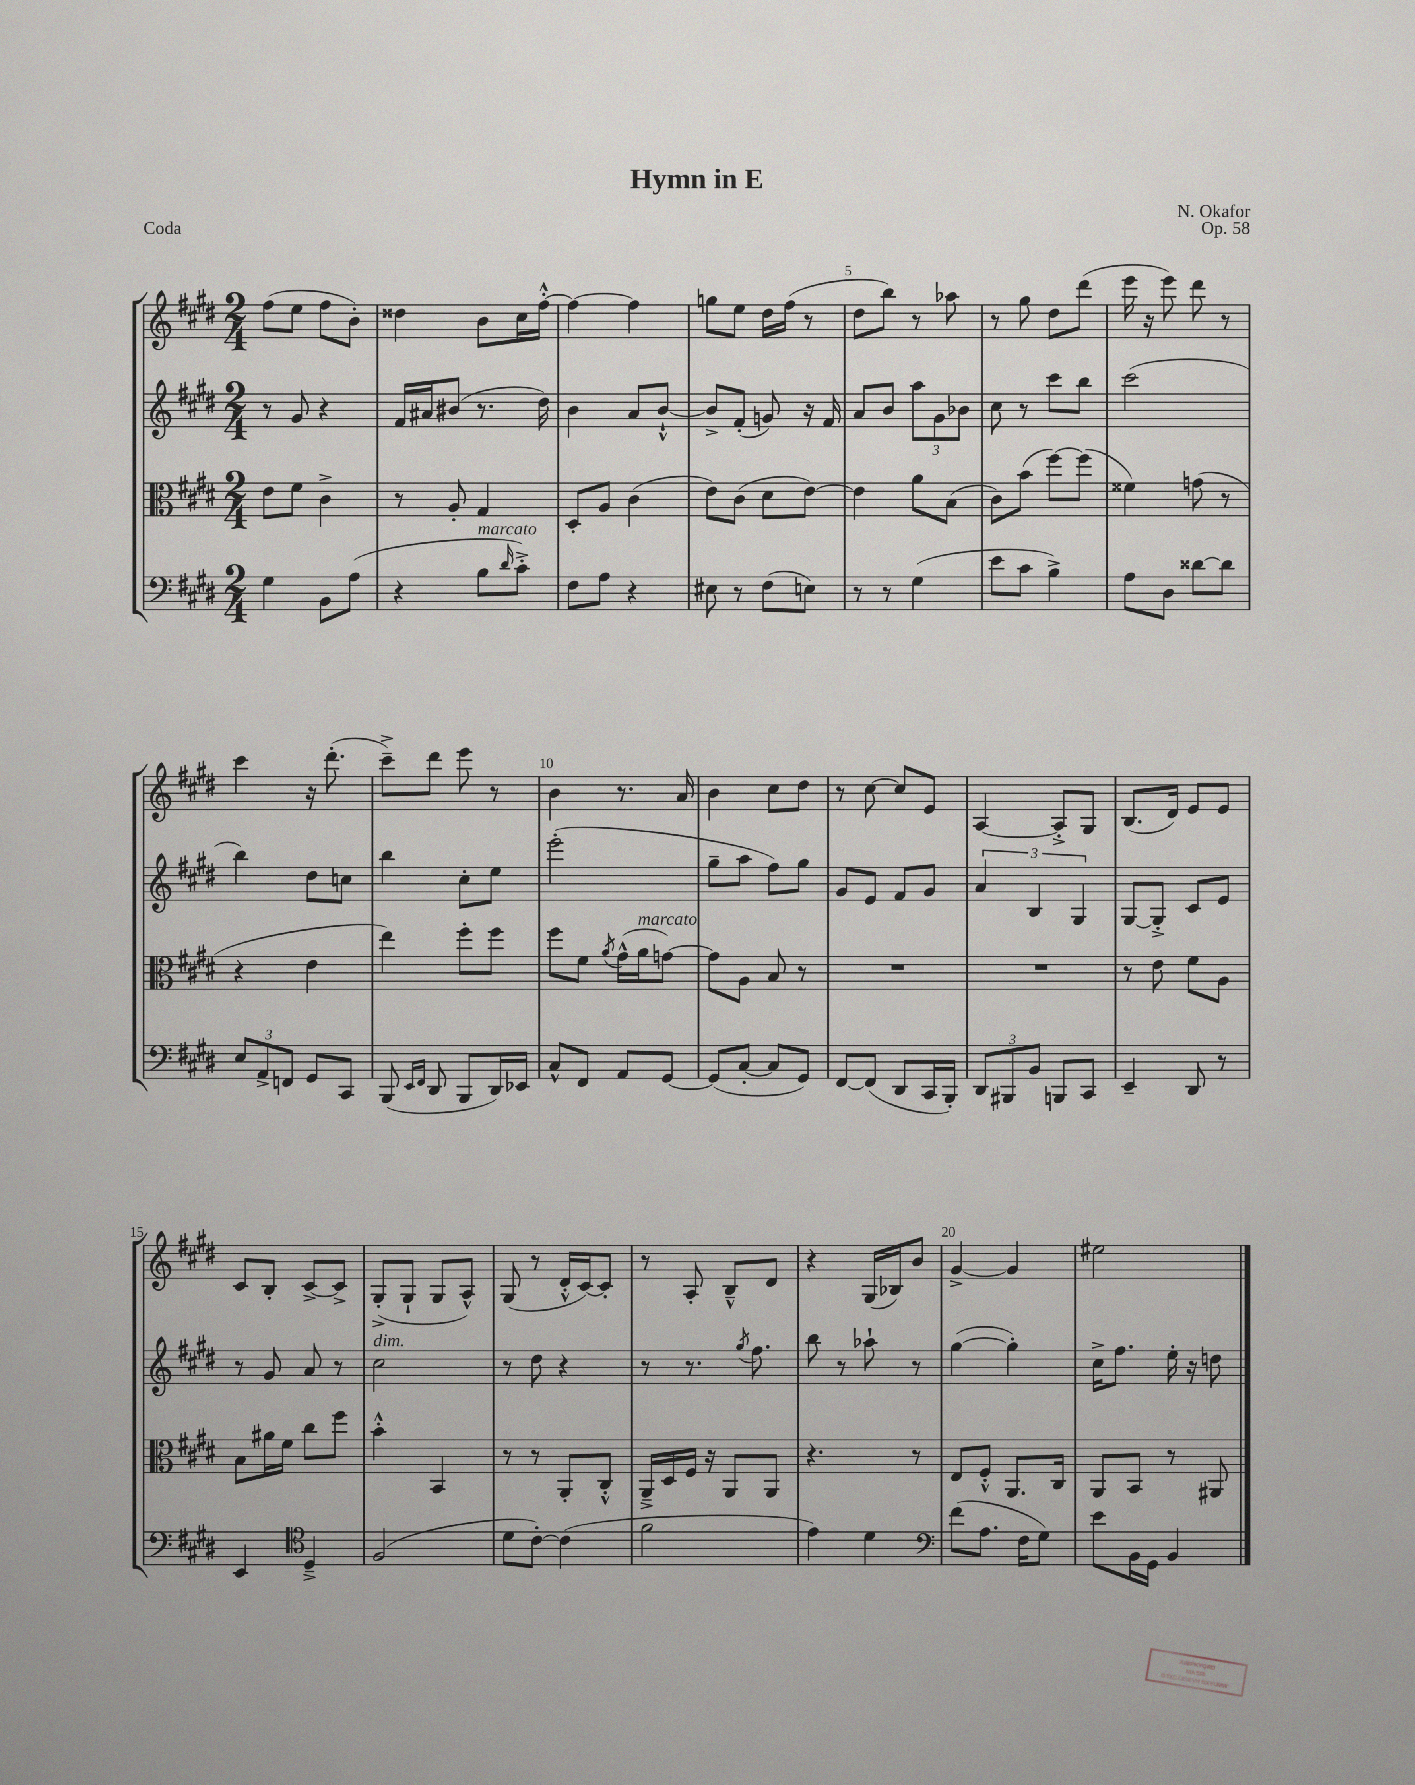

**kern	**kern	**kern	**kern
*staff4	*staff3	*staff2	*staff1
*clefF4	*clefC3	*clefG2	*clefG2
*k[f#c#g#d#]	*k[f#c#g#d#]	*k[f#c#g#d#]	*k[f#c#g#d#]
*M2/4	*M2/4	*M2/4	*M2/4
4G#	8e	8r	(8ff#
.	8f#	8g#	8ee
8BB	4c#^	4r	8ff#
(8A	.	.	8b')
=	=	=	=
4r	8r	16f#	4dd##
.	.	16a#	.
.	8A'	(8b#	.
8B	4G#	8.r	8b
16qqd#	.	.	.
8c#'^)	.	.	16cc#
.	.	16dd#)	[16ff#'^^
=	=	=	=
8F#	8D#'	4b	4ff#_
8A	8A	.	.
4r	(4c#	8a	4ff#]
.	.	[8b`^^	.
=	=	=	=
8E#	8e)	8b^]	8gg
8r	(8c#	(8f#'	8ee
(8F#	8d#	8g)	16dd#
.	.	.	(16ff#
8E)	[8e)	16r	8r
.	.	16f#	.
=	=	=	=
8r	4e]	8a	8dd#
8r	.	8b	8bb)
(4G#	8a	12aa	8r
.	.	12g#	.
.	(8B	.	8aa-
.	.	12b-	.
=	=	=	=
8e	8c#)	8cc#	8r
8c#	(8b	8r	8gg#
4B^)	[8ff#)	8ccc#	8dd#
.	(8ff#]	8bb	(8ddd#
=	=	=	=
8A	4f##)	(2ccc#	16eee
.	.	.	16r
8D#	.	.	8eee)
[8d##	(8g	.	8ddd#
8d##]	8r	.	8r
=	=	=	=
12E	4r	4bb)	4ccc#
12AA^	.	.	.
12FF	.	.	.
8GG#	4e	8dd#	16r
.	.	.	(8.ddd#'
8CC#	.	8cc	.
=	=	=	=
(8BBB	4ee)	4bb	8ccc#~^)
16qqEE	.	.	.
16qqFF#	.	.	.
8DD#	.	.	8ddd#
8BBB	8ff#'	8cc#'	8eee
16DD#)	8ff#	8ee	8r
16EE-	.	.	.
=	=	=	=
8C#^^	8ff#	(2eee'	4b
8FF#	8f#	.	.
.	8qa	.	.
8AA	(16g#^^	.	8.r
.	16a	.	.
[8GG#	[8g)	.	.
.	.	.	16a
=	=	=	=
(8GG#]	8g]	8gg#~	4b
[8C#'	8A	8aa	.
8C#]	8B	8ff#)	8cc#
8GG#)	8r	8gg#	8dd#
=	=	=	=
[8FF#	2r	8g#	8r
(8FF#]	.	8e	[8cc#
8DD#	.	8f#	8cc#]
16CC#	.	8g#	8e
16BBB')	.	.	.
=	=	=	=
12DD#	2r	6a	[4A
12BBB#	.	.	.
12BB	.	6B	.
8BBB	.	.	8A'^]
.	.	6G#	.
8CC#	.	.	8G#
=	=	=	=
4EE~	8r	[8G#	(8.B
.	8e	8G#'^]	.
.	.	.	16d#)
8DD#	8f#	8c#	8e
8r	8A	8e	8e
=	=	=	=
4EE	8B	8r	8c#
.	16a#	8g#	8B'
.	16f#	.	.
*clefC4	*	*	*
4D#~^	8cc#	8a	[8c#^
.	8ff#	8r	8c#^]
=	=	=	=
(2F#	4b'^^	2cc#	(8G#'^
.	.	.	8G#`
.	4BB	.	8G#
.	.	.	8A^^)
=	=	=	=
8d#	8r	8r	(8G#
[8c#')	8r	8dd#	8r
(4c#]	8AA'	4r	16d#'^^
.	.	.	[16c#)
.	8C#'^^	.	8c#']
=	=	=	=
2f#	16AA~^	8r	8r
.	16D#	.	.
.	16F#	8.r	8A'
.	16r	.	.
.	8AA	.	8B~^^
.	.	8qgg#	.
.	.	8.ff#	.
.	8AA	.	8d#
=	=	=	=
4e)	4.r	8bb	4r
.	.	8r	.
4d#	.	8aa-`	(16G#
.	.	.	16B-)
.	8r	8r	8b
=	=	=	=
*clefF4	*	*	*
(8f#	8E	([4gg#	[4g#^
8.A	8F#'^^	.	.
.	8.AA	4gg#'])	4g#]
16F#	.	.	.
8G#)	.	.	.
.	16C#	.	.
=	=	=	=
8e	8AA	16cc#^	2ee#
.	.	8.ff#	.
16BB	8BB	.	.
16GG#	.	.	.
4BB	8r	16ee'	.
.	.	16r	.
.	8AA#	8dd	.
==	==	==	==
*-	*-	*-	*-
